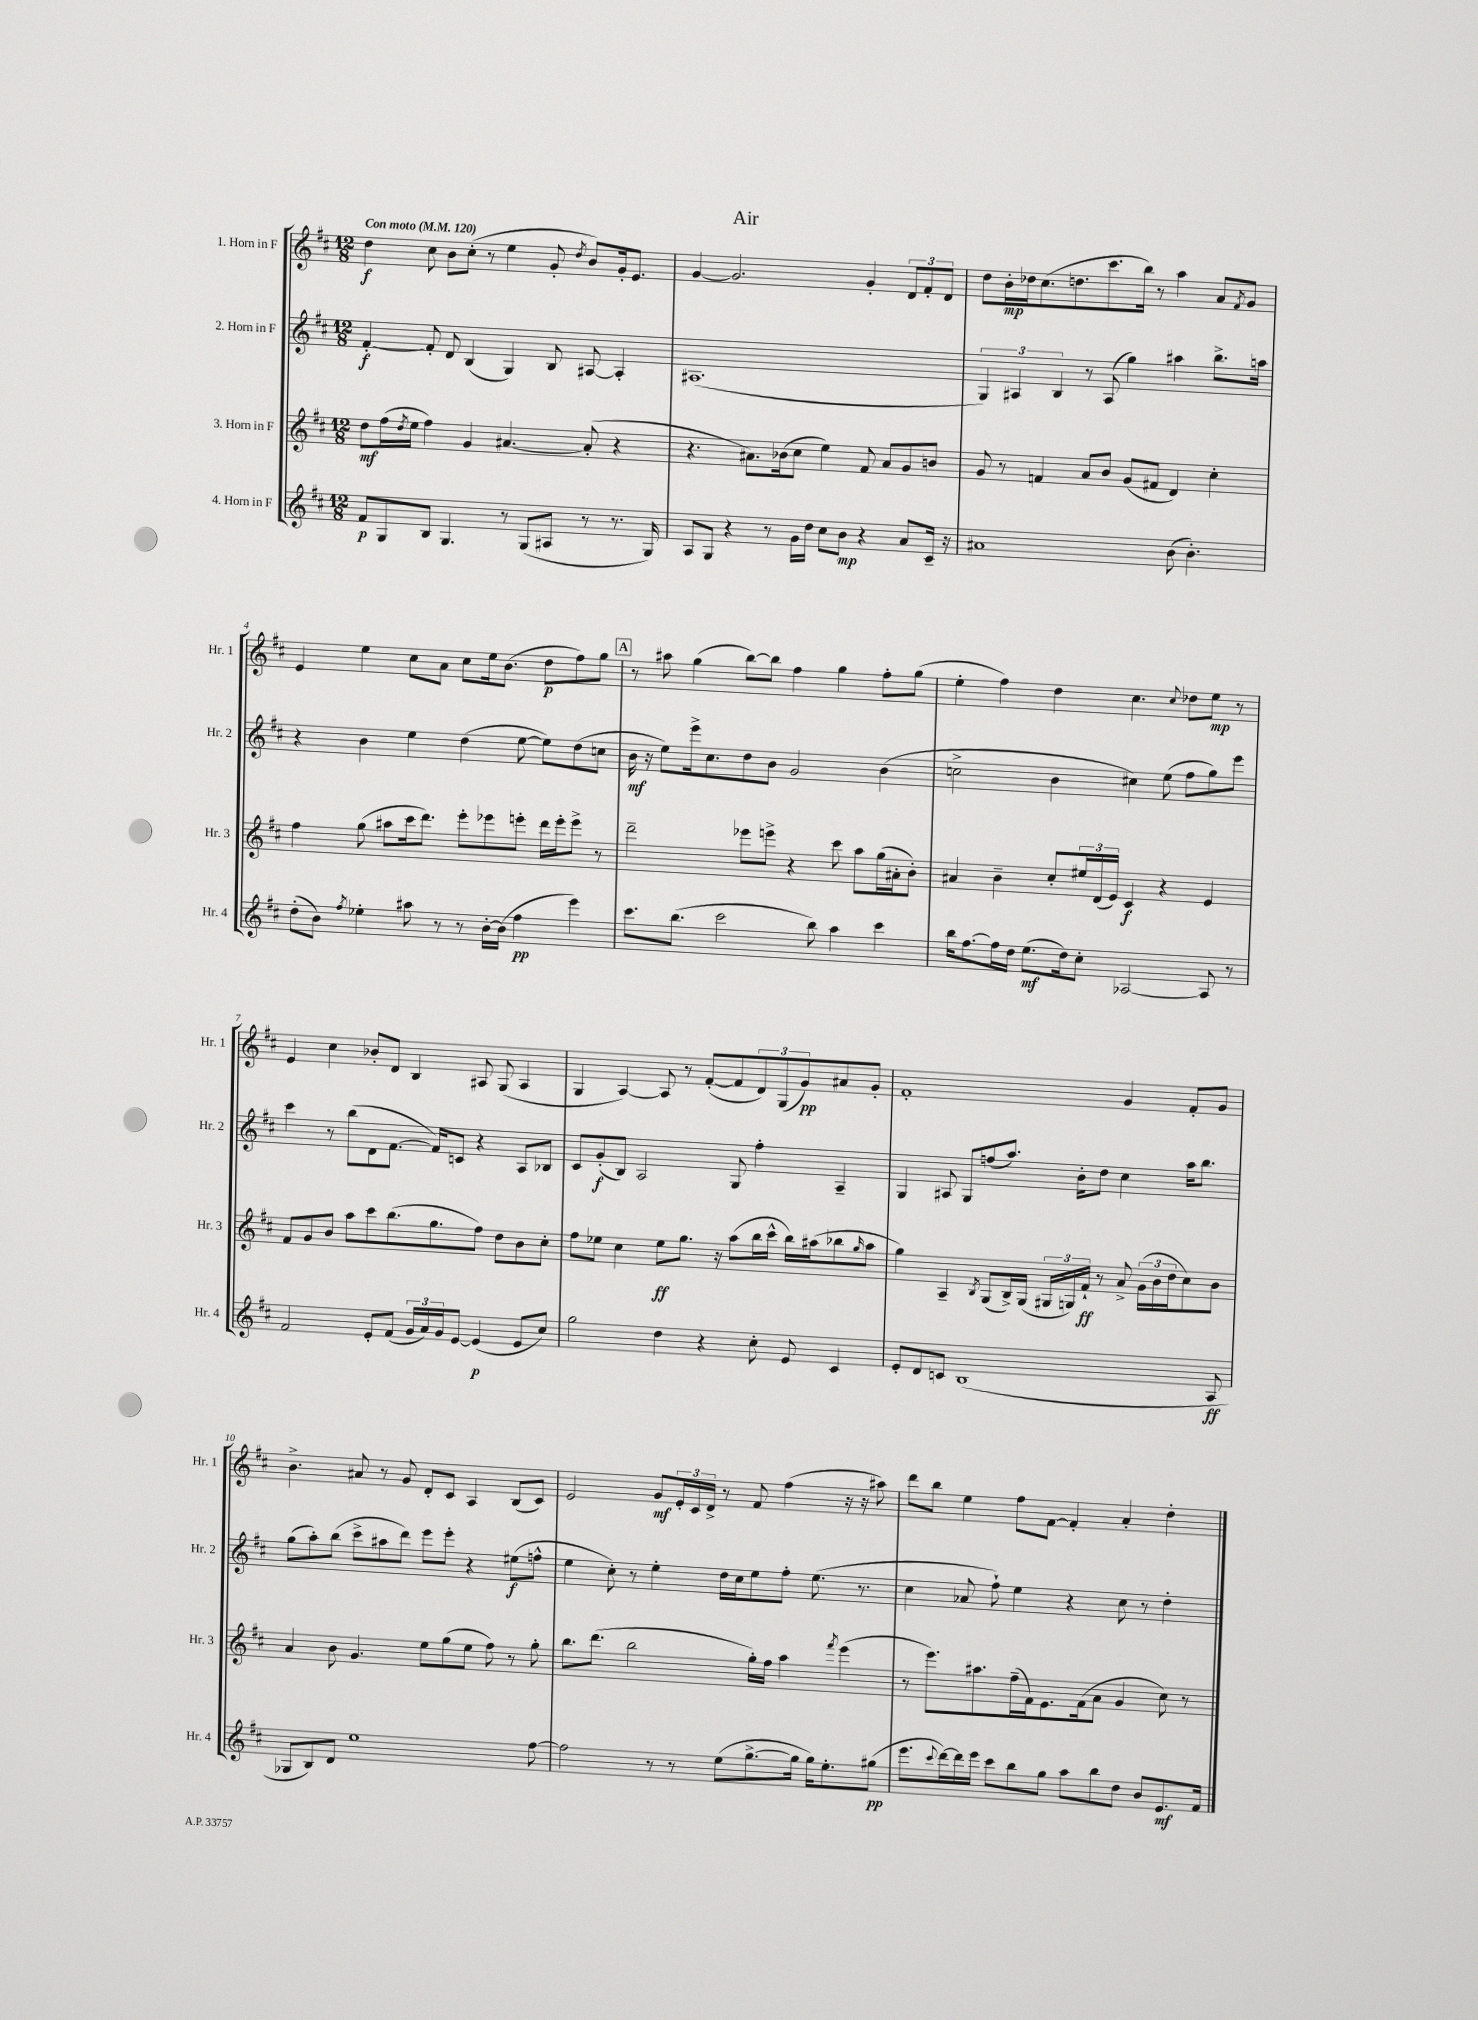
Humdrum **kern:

**kern	**kern	**kern	**kern
*staff4	*staff3	*staff2	*staff1
*clefG2	*clefG2	*clefG2	*clefG2
*k[f#c#]	*k[f#c#]	*k[f#c#]	*k[f#c#]
*M12/8	*M12/8	*M12/8	*M12/8
*MM120	*MM120	*MM120	*MM120
8f#	8dd	[4f#'	4dd
8G	(16ff#	.	.
.	8qdd	.	.
.	16ee	.	.
8B	4ff#)	8f#']	8cc#
4.G	.	8d	8b
.	4g	(4B	(8cc#'
.	.	.	8r
8r	[4.a#	4G)	4ee
(8G	.	.	.
8A#	.	8B	8g'
.	.	.	8qdd
8r	(8a#']	[8A#	8b)
8.r	4r	4A#']	16g'
.	.	.	8.e
16G)	.	.	.
=	=	=	=
8A	4.r	(1.A#	[4g
8G	.	.	.
4r	.	.	2.g]
.	8.a#)	.	.
8r	.	.	.
.	(16b-	.	.
16g	8cc#	.	.
16dd	.	.	.
8cc#	4ee)	.	.
8b	.	.	.
4r	8f#	.	4g'
.	8a#	.	.
8a	8g	.	12d
.	.	.	12f#'
16c#~	8b	.	.
.	.	.	12d
16r	.	.	.
=	=	=	=
1a#	8g	6G)	8dd
.	8r	.	16b'
.	.	6A#	.
.	.	.	16dd-
.	4f	.	(8.cc#
.	.	6B	.
.	.	.	8.dd
.	8a	8r	.
.	8b	(8A#	8.ccc#
.	(8g	4gg)	.
.	.	.	16bb)
.	8f#	.	8r
(8b	4d)	4aa#	4aa
4.b')	.	.	.
.	4cc#'	8.bb^	8a
.	.	.	8qf#
.	.	.	8g
.	.	16aa	.
=	=	=	=
(8dd'	4ff#	4r	4e
8b)	.	.	.
8qff#	.	.	.
4ee-'	(8gg	4b	4ee
.	8aa#	.	.
8aa#	16ccc#	4ee	8cc#
.	8.ddd)	.	.
8r	.	.	8a
8r	8eee'	(4dd	8cc#
[16b'	8eee-	.	16ee
(16b]	.	.	(8.b
4ff#	8eee'	[8ee	.
.	16ddd	8ee])	8dd
.	16eee'	.	.
4eee)	8eee^	(8dd	8ff#)
.	8r	8cc	8gg
=	=	=	=
8.ccc#	2ddd~	16b	8r
.	.	16r	.
.	.	8ee)	8aa#
(8.bb	.	.	.
.	.	16eee^	(4gg
.	.	8.cc#	.
2ccc#	.	.	.
.	8eee-	8dd	[8bb)
.	8eee^	8b	8bb]
.	4r	2g	4ff#
8bb)	.	.	.
4aa	8ccc#	.	4gg
.	8aa	.	.
4ccc#	(16gg	(4b	8ff#'
.	16a#'	.	.
.	8b')	.	(8gg
=	=	=	=
16bb	4a#	2cc^	4ee'
[8.ff#	.	.	.
16ff#]	4b~	.	4ff#)
16dd	.	.	.
(8.ee	.	.	.
.	8cc#'	4b	4dd
16dd)	.	.	.
8cc#'	24ee#	.	.
.	(24d	.	.
.	24e)	.	.
[2A-	4c#	4cc#)	4.cc#
.	4r	(8ee	.
.	.	.	8qqcc#
.	.	8ff#	8dd-
8A-]	4e	8gg)	8ee
8r	.	8eee	8r
=	=	=	=
2f#	8f#	4ccc#	4e
.	8g	.	.
.	8b	8r	4cc#
.	8aa	(8bb	.
8e'	8ccc#	8d	8b-'
(8f#	(8.bb	[8.f#	8d
24g	.	.	4B
24a)	.	.	.
.	8.gg	16f#])	.
24g	.	.	.
[8e	.	8c	.
(4e]	8ff#)	4r	8A#
.	8dd	.	(8G
8e	8b	8A	4A#
8cc#)	8cc#'	8B-	.
=	=	=	=
2gg	8ff#	8c#	4G
.	8ee-	(8g'	.
.	4cc#	8B)	[4A)
.	.	2A	.
4dd	8ee-	.	8A]
.	8.gg	.	8r
4r	.	.	([8f#'
.	16r	.	.
.	(8aa	8G	8f#]
8cc#'	16bb	4ff#'	12d)
.	16ccc#^^	.	.
.	.	.	(12G
8e	16bb)	.	.
.	.	.	12g)
.	(16aa#	.	.
4c#	8bb-	4A~	8a#
.	16qqgg	.	.
.	8aa#	.	8g'
=	=	=	=
8e'	4gg)	4G	1f#'
8d	.	.	.
8c	4A~	8A#	.
(1B	.	8G	.
.	8qB	.	.
.	(8G	(8ff	.
.	16B^)	8.aa)	.
.	(16G	.	.
.	24G#	.	.
.	24G)	.	.
.	.	16b'	.
.	24f#`	.	.
.	8r	8dd	.
.	8a^	4cc#	4g
.	(24g	.	.
.	24b	.	.
.	24dd	.	.
.	8cc#)	16aa	8f#'
.	.	8.bb	.
8A	8b	.	8g
=	=	=	=
8G-	4a	(8gg	4.b^
8B)	.	8aa')	.
8d	8b	(8bb	.
1ee	4.g	8ccc#^	8a#
.	.	8aa#	8r
.	.	8ddd)	8g
.	8ee	8eee	8d'
.	(8gg	8eee'	8c#
.	8ee	4r	4A
.	8ff#)	.	.
.	8r	(8ee#	(8B
[8ff#	8gg'	8ff^^	8c#)
=	=	=	=
2ff#]	8.bb	4ee	2e
.	(8.ddd	.	.
.	.	8cc#')	.
.	2bb	8r	.
8r	.	4ee'	8g
8r	.	.	24e'
.	.	.	24c#
.	.	.	24d^
(8ee	.	16dd	8r
.	.	16cc#	.
[8.gg^	16gg')	8ee	8f#
.	16ff#	.	.
.	4aa	8ff#'	(4ff#
16gg]	.	.	.
16gg)	.	(8.ee	.
8.ee'	.	.	.
.	8qfff#	.	.
.	(4eee	.	16r
.	.	8.r	16r
(8gg#	.	.	8aa#)
=	=	=	=
8.eee	8r	4cc#	8ddd
.	8.eee)	.	8bb
8qqccc#	.	.	.
[16ddd)	.	.	.
16ddd]	.	8a-	4ee
16eee	8.aa#	.	.
8ccc#	.	8ff#`)	.
8bb	(16ff#~	4ee	8ff#
.	16f#)	.	.
8gg	8.e	.	[8f#
8aa	.	4r	4f#']
.	(16f#	.	.
8bb	8a	.	.
8dd	4g	8cc#	4a'
8b	.	8r	.
8.e	8cc#)	4dd'	4dd'
.	8r	.	.
16f#	.	.	.
==	==	==	==
*-	*-	*-	*-
